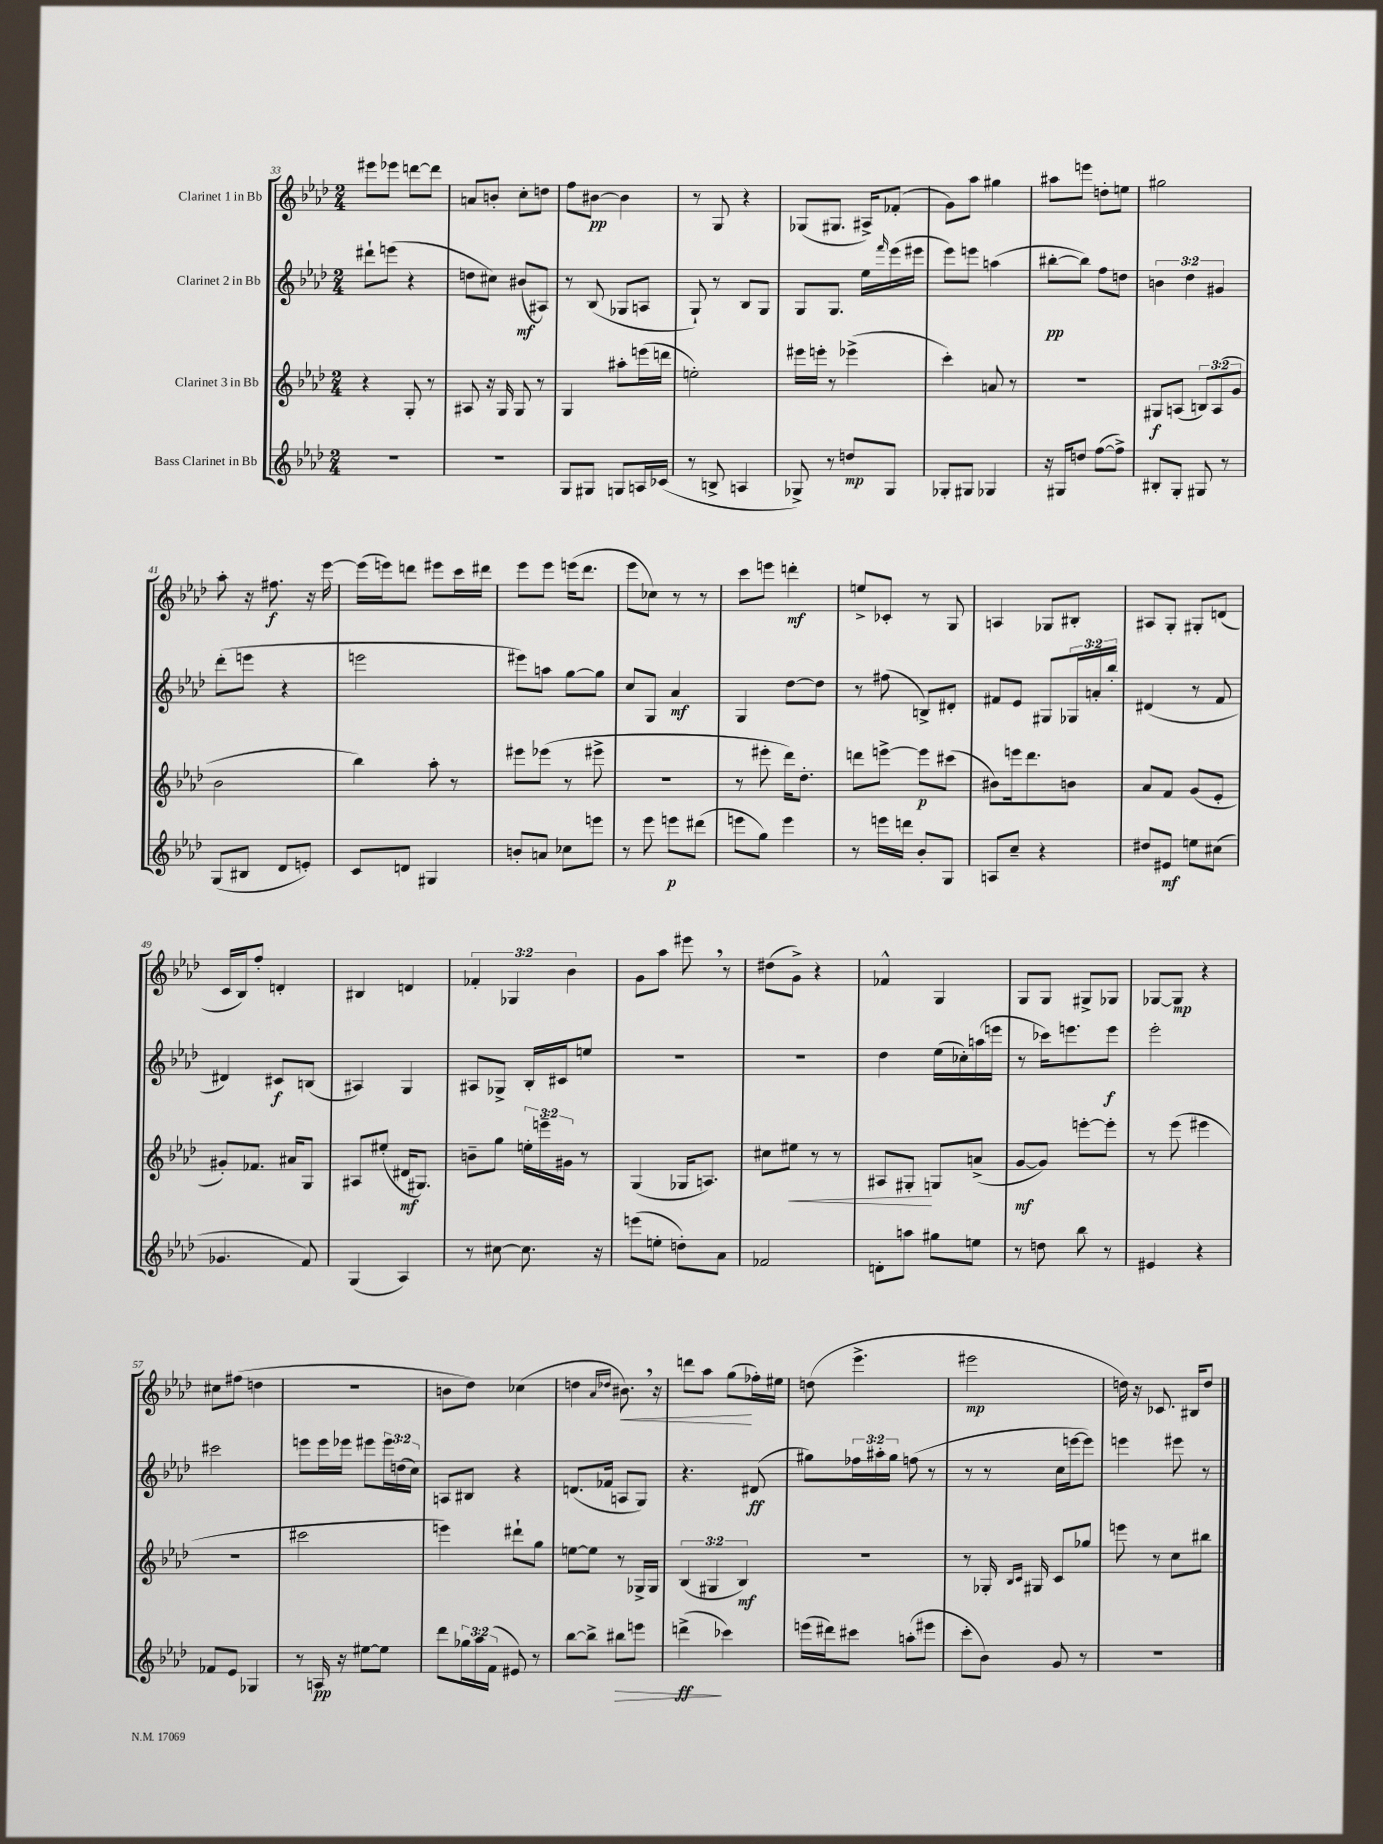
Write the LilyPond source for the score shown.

<<
\new StaffGroup <<
\new Staff = "s0" \with { instrumentName = "Clarinet 1 in Bb" } {
    \clef treble \key aes \major \numericTimeSignature \time 2/4 \override Staff.TupletNumber.text = #tuplet-number::calc-fraction-text
    eis'''8 ees'''8 d'''8~ d'''8 |
    a'8 b'8-. c''8-. d''8 |
    f''8 bis'8~\pp bis'4 |
    r8 g8 r4 |
    ges8( gis8. ais16->) fes'8-.( |
    g'8) aes''8 gis''4 |
    ais''8 e'''8 d''8-. e''8 |
    gis''2 |
    aes''8-. r16 fis''8.\f r16 ees'''16~ |
    ees'''16( e'''16) d'''8 eis'''8 c'''16 dis'''16 |
    ees'''8 ees'''8 e'''16( des'''8. |
    ees'''8 ces''8) r8 r8 |
    c'''8 e'''8 d'''4-.\mf |
    e''8-> ces'8-. r8 g8 |
    a4 ges8 bis8-. |
    ais8 g8-. gis8-. d'8( |
    c'16 bes16) f''8-. d'4-. |
    bis4 d'4 |
    \tuplet 3/2 { fes'4-. ges4 bes'4 } |
    g'8 aes''8 eis'''8 \breathe r8 |
    dis''8( g'8->) r4 |
    fes'4-^ g4 |
    g8 g8 gis8-> ges8 |
    ges8~ ges8\mp r4 |
    cis''8 fis''8( d''4 |
    R2 |
    b'8 des''8) ces''4( |
    d''4 \grace { aes'16 des''16 } bis'8.\<) \breathe r16 |
    d'''8 aes''8 g''8\!( fes''16-.) eis''16 |
    d''8( ees'''4.-> |
    eis'''2\mp |
    d''16) r16 ces'8. bis16 d''8 \bar "|." |
}
\new Staff = "s1" \with { instrumentName = "Clarinet 2 in Bb" } {
    \clef treble \key aes \major \numericTimeSignature \time 2/4 \override Staff.TupletNumber.text = #tuplet-number::calc-fraction-text
    dis'''8-! e'''8( r4 |
    d''8 cis''8) bis'8\mf( ais8) |
    r8 bes8( ges8 a8 |
    g8-!) r8 bes8 g8 |
    g8 g8. ees''16 \grace { f'''16 } ees'''16( eis'''16 |
    ees'''8) e'''8 a''4( |
    bis''8~-.\pp bis''8) f''8 d''8 |
    \tuplet 3/2 { b'4 des''4 gis'4 } |
    des'''8-.( e'''8 r4 |
    e'''2 |
    eis'''8) a''8 g''8~ g''8 |
    c''8 g8 aes'4\mf |
    g4 des''8~ des''8 |
    r8 fis''8( b8->) dis'8-. |
    fis'8 ees'8 gis8 \tuplet 3/2 { ges16 a'16-. bes''16-. } |
    dis'4( r8 f'8 |
    dis'4) cis'8\f b8( |
    ais4) g4 |
    ais8 ges8-> bes16-. cis'16 e''8 |
    r2 |
    R2 |
    des''4 ees''16( ces''16-.) a''16( e'''16 |
    r8 ces'''16) e'''8. e'''8\f |
    ees'''2-. |
    cis'''2 |
    e'''8 e'''16 ees'''16 eis'''8 \tuplet 3/2 { eis'''16 d''16( c''16) } |
    a8 bis8 r4 |
    d'8.( fes'16 a8 g8) |
    r4. dis'8\ff( |
    gis''8) \tuplet 3/2 { fes''16 ais''16-. gis''16 } f''8( r8 |
    r8 r8 c''16 e'''16~ e'''8) |
    e'''4 eis'''8 r8 \bar "|." |
}
\new Staff = "s2" \with { instrumentName = "Clarinet 3 in Bb" } {
    \clef treble \key aes \major \numericTimeSignature \time 2/4 \override Staff.TupletNumber.text = #tuplet-number::calc-fraction-text
    r4 g8-. r8 |
    ais8 r16 g16 g8 r8 |
    g4 ais''8-. e'''16( d'''16 |
    e''2-.) |
    eis'''16 e'''16-. r8 ees'''4->( |
    c'''4-.) a'8 r8 |
    R2 |
    gis8\f a8( \tuplet 3/2 { b8) a8( g'8 } |
    bes'2 |
    bes''4) aes''8-. r8 |
    eis'''8 ees'''8( r8 eis'''8-> |
    r2 |
    r8 eis'''8-. des'''16) des''8.-. |
    d'''8 e'''8~-> e'''8\p cis'''8( |
    bis'8) e'''16 des'''8. b'8 |
    aes'8 f'8 g'8( ees'8-. |
    gis'8-.) fes'8. ais'16 g8 |
    ais8 eis''8-.( dis'16\mf gis8.) |
    b'8-- g''8 \tuplet 3/2 { e''16-. e'''16-- gis'16 } r8 |
    g4( ges16 a8.) |
    cis''8 eis''8\< r8 r8 |
    ais8 gis8-.\! g8 a'8->( |
    g'8~\mf g'8) e'''8~-. e'''8-. |
    r8 ees'''8( eis'''4 |
    R2 |
    cis'''2 |
    e'''4) dis'''8-! g''8 |
    e''8~ e''8 r8 ges16-> ges16 |
    \tuplet 3/2 { bes4( gis4 bes4\mf) } |
    r2 |
    r8 ges16-. \grace { bes16 c'16 } gis16 c'8 ges''8 |
    e'''8 r8 c''8 bis''8 \bar "|." |
}
\new Staff = "s3" \with { instrumentName = "Bass Clarinet in Bb" } {
    \clef treble \key aes \major \numericTimeSignature \time 2/4 \override Staff.TupletNumber.text = #tuplet-number::calc-fraction-text
    R2 |
    R2 |
    g8 gis8 g8 a16 ces'16( |
    r8 b8-> a4 |
    ges8->) r8 d''8\mp ges8 |
    ges8-. gis8 ges4 |
    r16 gis16 d''8 f''8~( f''8->) |
    bis8-. g8-. gis8 r8 |
    g8( bis8 des'8 e'8-.) |
    c'8 d'8 gis4 |
    b'8-. a'8 ces''8 e'''8 |
    r8 ees'''8 e'''8\p dis'''8( |
    e'''8 g''8) e'''4 |
    r8 e'''16 d'''16 bes'8-. g8 |
    a8 c''8-- r4 |
    dis''8 eis'8\mf e''8 cis''8( |
    ges'4. f'8) |
    g4( aes4) |
    r8 cis''8~ cis''8. r16 |
    e'''8( e''8-. d''8-.) aes'8 |
    fes'2 |
    d'8-. a''8 gis''8 e''8 |
    r8 d''8 bes''8 r8 |
    eis'4 r4 |
    fes'8 ees'8 ges4 |
    r8 a16\pp r16 eis''8~ eis''8 |
    des'''8 \tuplet 3/2 { ges''16 aes''16 f'16( } eis'8) r8 |
    bes''8~ bes''8-> bis''8\> e'''8 |
    d'''4->\ff\!( ces'''4) |
    e'''16( dis'''16) cis'''8 a''8-.( eis'''8 |
    c'''8-. bes'8) g'8 r8 |
    R2 \bar "|." |
}
>>
>>
\layout { \context { \Score currentBarNumber = #33 } }
